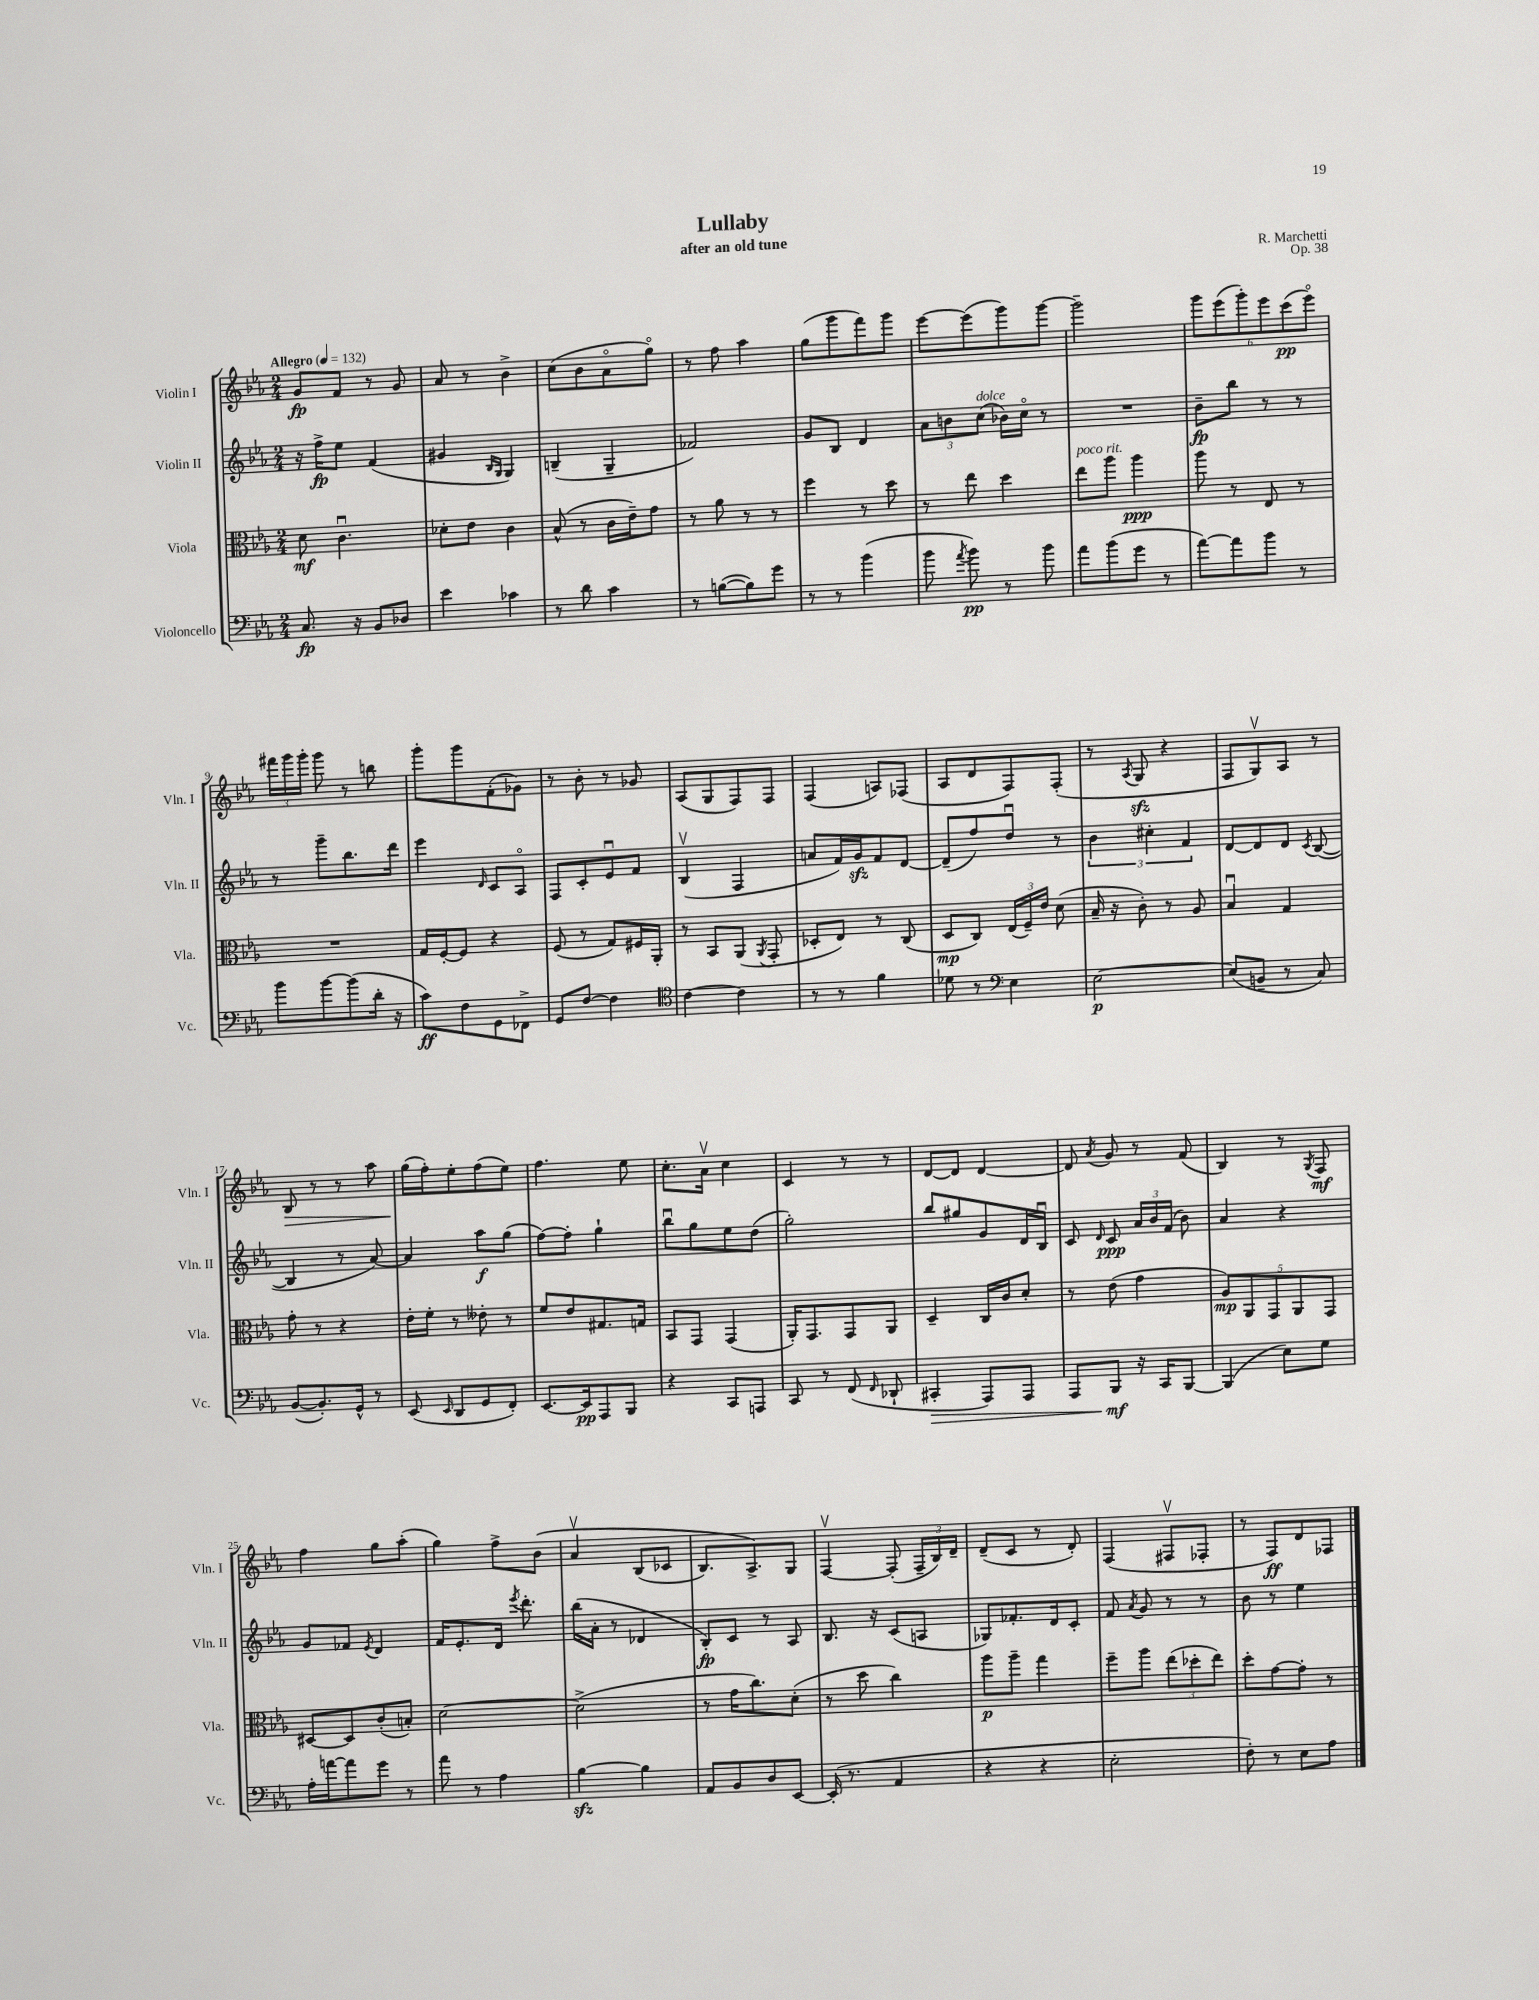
\header { title = "Lullaby" composer = "R. Marchetti" subtitle = "after an old tune" opus = "Op. 38" }
<<
\new StaffGroup <<
\new Staff = "s0" \with { instrumentName = "Violin I" shortInstrumentName = "Vln. I" } {
    \clef treble \key ees \major \numericTimeSignature \time 2/4 \tempo "Allegro" 4 = 132
    \autoBeamOff g'8[\fp f'8] r8 g'8 |
    aes'8 r8 bes'4-> |
    c''8[( bes'8 aes'8\flageolet g''8]\flageolet) |
    r8 f''8 aes''4 |
    g''8[( g'''8 f'''8) g'''8] |
    ees'''8[~ ees'''8( g'''8) g'''8]~ |
    g'''2-- |
    \tuplet 6/4 { g'''8[ ees'''8( g'''8-.) ees'''8 c'''8\pp( ees'''8]\flageolet) } |
    \tuplet 3/2 { fis'''16[ g'''16 g'''16]-. } g'''8 r8 b''8 |
    g'''8[-. g'''8 f'8-.( ges'8]) |
    r8 bes'8-. r8 ges'8 |
    aes8[( g8 f8) f8] |
    f4( a8[) fes8]( |
    aes8[ d'8 f8) f8]-.( |
    r8 \acciaccatura { aes8 } g8\sfz r4 |
    f8[ g8\upbow) aes8] r8 |
    bes8\> r8 r8 aes''8 |
    g''16[\!( f''16-.) ees''8-. f''8( ees''8]) |
    f''4. ees''8 |
    c''8.[-. aes'16]\upbow c''4 |
    c'4 r8 r8 |
    d'8[~ d'8] d'4~ |
    d'8 \acciaccatura { aes'8 } g'8 r8 f'8( |
    bes4) r8 \acciaccatura { g8 } f8\mf |
    f''4 g''8[ aes''8]-.( |
    g''4) f''8[-> bes'8]\( |
    aes'4\upbow bes8[( ces'8] |
    bes8.[) aes8.->\) g8] |
    f4~\upbow f8-.( \tuplet 3/2 { f16[-- bes16) d'16]-- } |
    d'8[--( c'8] r8 d'8-.) |
    f4( fis8[\upbow fes8]-. |
    r8 f8[\ff) d'8 fes8] \bar "|." |
}
\new Staff = "s1" \with { instrumentName = "Violin II" shortInstrumentName = "Vln. II" } {
    \clef treble \key ees \major \numericTimeSignature \time 2/4
    \autoBeamOff r16 f''16[->\fp ees''8] f'4( |
    gis'4 \grace { bes16[ g16] } g4) |
    b4--( g4-- |
    fes'2) |
    g'8[ bes8] d'4 |
    \tuplet 3/2 { aes'8[ b'8 c''8]^\markup { \italic "dolce" }( } bes'16[) c''16]\flageolet r8 |
    R2 |
    bes'8[--\fp bes''8] r8 r8 |
    r8 g'''8[-- bes''8. d'''16] |
    ees'''4 \grace { d'16 } c'8[ aes8]\flageolet |
    f8[ c'8-. ees'8\downbow f'8] |
    bes4\upbow( f4 |
    a'8[ f'16) g'16\sfz f'8 d'8]~ |
    d'8[--( f''8) d''8]\downbow r8 |
    \tuplet 3/2 { bes'4 cis''4-. f'4 } |
    d'8[~ d'8 d'8] \acciaccatura { c'8 } bes8~( |
    bes4 r8 aes'8~) |
    aes'4 aes''8[\f g''8]( |
    f''8[~) f''8]-. g''4-! |
    bes''8[\downbow g''8 ees''8 d''8]( |
    g''2-.) |
    bes''8[ gis''8 g'8 d'16 bes16]\downbow |
    c'8 \grace { d'16 } c'8\ppp \tuplet 3/2 { aes'16[ bes'16 f'16]( } bes'8) |
    aes'4 r4 |
    g'8[ fes'8] \acciaccatura { ees'8 } d'4 |
    f'16[ ees'8.-. d'16] \acciaccatura { ees'''8 } d'''8.-. |
    bes''16[( aes'16]-. r8 des'4 |
    bes8[-.\fp) c'8] r8 aes8 |
    bes8. r16 c'8[( a8] |
    ges8[) fes'8.-. d'16 c'8]-. |
    f'8 \acciaccatura { aes'8 } g'8 r8 r8 |
    bes'8 r8 ees''4 \bar "|." |
}
\new Staff = "s2" \with { instrumentName = "Viola" shortInstrumentName = "Vla." } {
    \clef alto \key ees \major \numericTimeSignature \time 2/4
    \autoBeamOff d'8\mf c'4.\downbow |
    des'8[-. ees'8] c'4 |
    bes8-^( r8 c'16[ ees'16--) g'8] |
    r8 aes'8 r8 r8 |
    f''4 r8 d''8 |
    r8 ees''8 d''4 |
    ees''8[^\markup { \italic "poco rit." } aes''8] aes''4\ppp |
    aes''8 r8 ees8 r8 |
    R2 |
    g16[ f16~-. f8] r4 |
    f8( r8 g8[) fis16 aes,16]-. |
    r8 bes,8[ aes,8]( \acciaccatura { aes,8 } g,8-. |
    des8[-. ees8]) r8 c8( |
    d8[\mp c8]) \tuplet 3/2 { ees16[( f16--) ees'16] } d'8( |
    bes16-- r16 c'8-.) r8 aes8 |
    bes4\downbow g4 |
    g'8-. r8 r4 |
    ees'16[-. f'16]-. r8 eeses'8-. r8 |
    f'8[ ees'8 gis8. g16] |
    bes,8[ g,8] g,4( |
    aes,16[-.) g,8. g,8 aes,8] |
    d4-- c16[ c'16 d'8]-. |
    r8 ees'8( g'4 |
    \tuplet 5/4 { aes8[\mp) aes,8 g,8 aes,8 g,8] } |
    dis8[~ dis8 c'8-.( b8]-.) |
    d'2~ |
    d'2->( |
    r8 g'16[ c''8.) d'8]-.( |
    r8 d''8 c''4) |
    aes''8[\p aes''8]-- g''4 |
    f''8[-- aes''8] \tuplet 3/2 { ees''8[( des''8-. ees''8]) } |
    d''8[-. g'8~ g'8]-. r8 \bar "|." |
}
\new Staff = "s3" \with { instrumentName = "Violoncello" shortInstrumentName = "Vc." } {
    \clef bass \key ees \major \numericTimeSignature \time 2/4
    \autoBeamOff c8.\fp r16 bes,8[ des8] |
    ees'4 ces'4 |
    r8 d'8 c'4 |
    r8 b8[~( b8) g'8] |
    r8 r8 bes'4( |
    bes'8 \acciaccatura { aes'8 } bes'8\pp) r8 bes'8 |
    aes'8[ bes'8( g'8] r8 |
    aes'8[~) aes'8 bes'8] r8 |
    bes'8[ bes'8~ bes'8( d'16]-. r16 |
    c'8[\ff) f8 g,8 fes,8]-> |
    g,8[ f8]~ f4 |
    \clef tenor c'4~ c'4 |
    r8 r8 f'4 |
    des'8 r8 \clef bass ees4 |
    ees2~\p |
    ees8[( b,8]-- r8 c8) |
    bes,8[~( bes,8.-.) g,16]-^ r8 |
    ees,8( \grace { ees,16 } d,8[ g,8 f,8]-.) |
    ees,8.[~ ees,16\pp aes,,8 bes,,8] |
    r4 c,8[ a,,8] |
    c,8 r8 f,8( \grace { f,16 } des,8-! |
    cis,4-.\> aes,,8[) aes,,8] |
    aes,,8[ bes,,8]\mf\! r16 c,16[ bes,,8]~ |
    bes,,4( ees8[) g8] |
    aes16[-. a'16~ a'8 g'8] r8 |
    aes'8 r8 aes4 |
    bes4~\sfz bes4 |
    aes,8[ bes,8 d8 ees,8]~ |
    ees,16-.( r8. aes,4 |
    r4 r4 |
    ees2-. |
    f8-.) r8 ees8[ aes8] \bar "|." |
}
>>
>>
